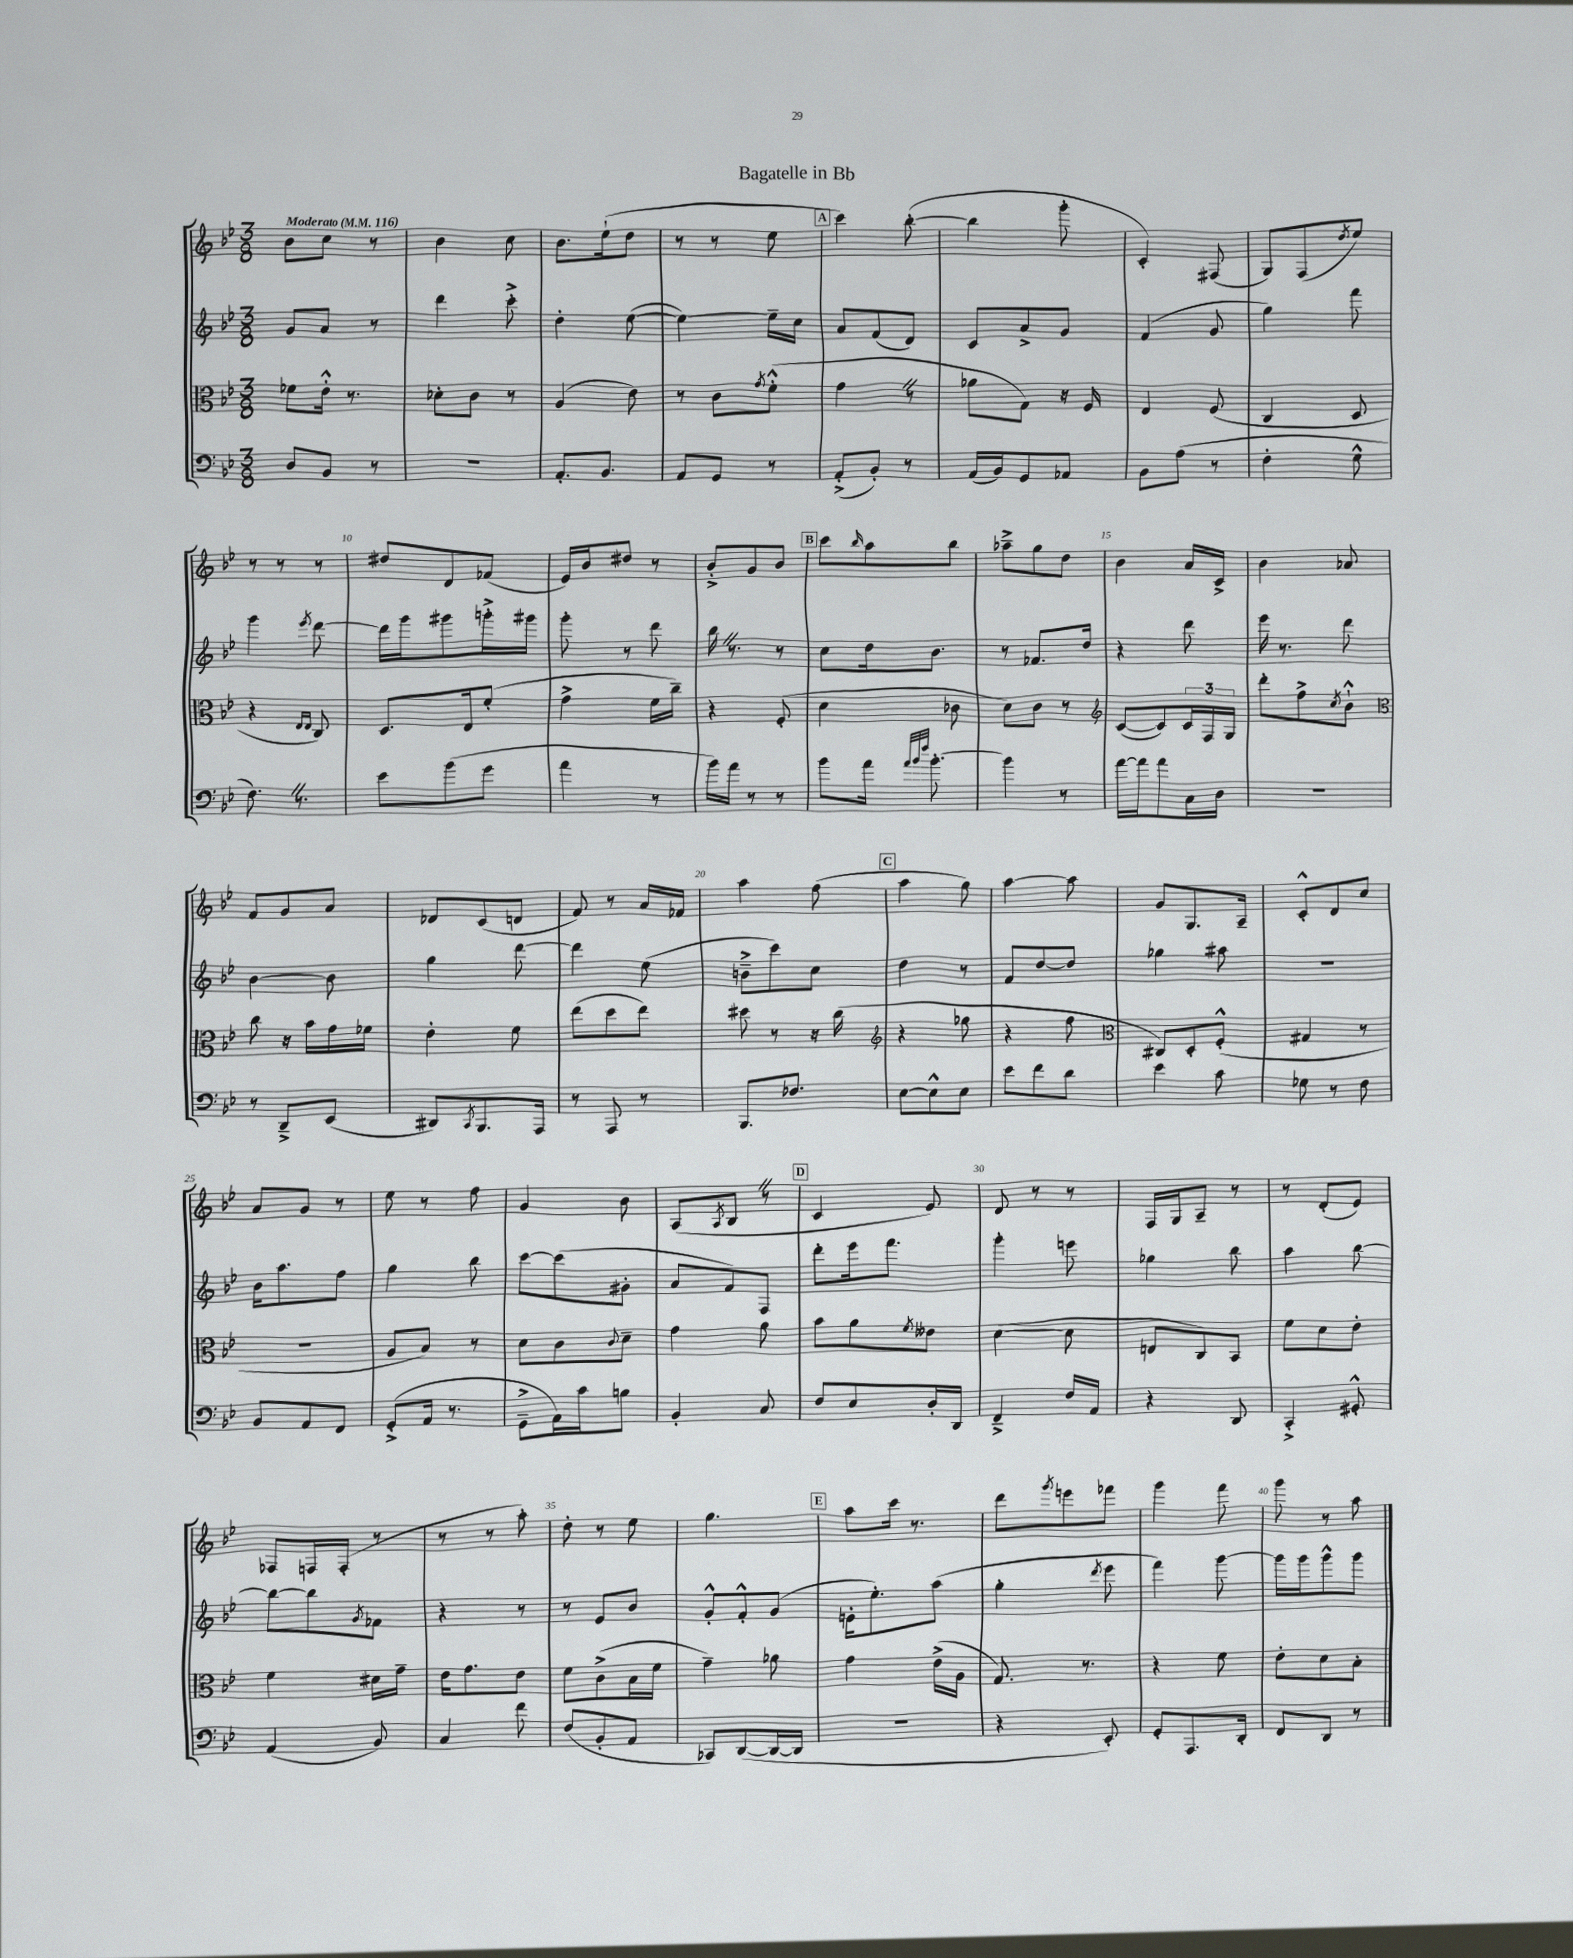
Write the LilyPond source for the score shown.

\header { title = "Bagatelle in Bb" }
<<
\new StaffGroup <<
\new Staff = "s0" {
    \clef treble \key bes \major \numericTimeSignature \time 3/8 \tempo "Moderato" 4 = 116
    bes'8 c''8 r8 |
    bes'4 c''8 |
    bes'8. ees''16-!( d''8 |
    r8 r8 ees''8 |
    \mark \markup { \box "A" } c'''4) bes''8~-.( |
    bes''4 g'''8-. |
    c'4-.) fis8( |
    g8) f8( \acciaccatura { d''8 } ees''8) |
    r8 r8 r8 |
    dis''8 d'8 fes'8( |
    ees'16) bes'16 dis''8 r8 |
    bes'8-.-> g'8 bes'8 |
    \mark \markup { \box "B" } c'''8 \grace { bes''16 } a''8 bes''8 |
    aes''8---> g''8 d''8 |
    bes'4 a'16 c'16-> |
    bes'4 aes'8 |
    f'8 g'8 a'8 |
    des'8 c'8( d'8 |
    f'8) r8 a'16 fes'16 |
    a''4 f''8( |
    \mark \markup { \box "C" } a''4 g''8) |
    a''4~ a''8 |
    g'8 g8. a16-- |
    c'8-.-^ d'8 c''8 |
    a'8 g'8 r8 |
    ees''8 r8 f''8 |
    g'4 bes'8 |
    a8( \acciaccatura { a8 } bes8 \once \override BreathingSign.text = \markup { \musicglyph "scripts.caesura.straight" } \breathe r8 |
    \mark \markup { \box "D" } c'4 ees'8) |
    d'8 r8 r8 |
    f16 g16 a8-- r8 |
    r8 d'8-.( ees'8) |
    fes8 f16 f16-.( r8 |
    r8 r8 a''8-.) |
    d''8-. r8 ees''8 |
    g''4. |
    \mark \markup { \box "E" } a''8 c'''16 r8. |
    d'''8 \acciaccatura { g'''8 } e'''8 fes'''8 |
    g'''4 f'''8 |
    g'''8 r8 a''8 \bar "|." |
}
\new Staff = "s1" {
    \clef treble \key bes \major \numericTimeSignature \time 3/8
    g'8 a'8 r8 |
    d'''4 c'''8-.-> |
    d''4-. ees''8~( |
    ees''4~) ees''16-- c''16 |
    \mark \markup { \box "A" } a'8 f'8( d'8) |
    c'8 a'8-> g'8 |
    f'4( g'8 |
    g''4) f'''8 |
    g'''4 \acciaccatura { ees'''8 } d'''8~ |
    d'''16 g'''16 gis'''8 g'''16-.-> gis'''16 |
    g'''8-. r8 d'''8 |
    bes''16 \once \override BreathingSign.text = \markup { \musicglyph "scripts.caesura.straight" } \breathe r8. r8 |
    \mark \markup { \box "B" } c''8 d''16 bes'8. |
    r8 fes'8. d''16 |
    r4 d'''8 |
    ees'''16 r8. d'''8 |
    bes'4~ bes'8 |
    g''4 d'''8~ |
    d'''4 ees''8( |
    b'8---> c'''8) c''8 |
    \mark \markup { \box "C" } d''4 r8 |
    f'8 d''8~ d''8 |
    ges''4 ais''8 |
    R4. |
    bes'16 a''8. f''8 |
    g''4 bes''8 |
    c'''8~ c'''8( gis'8-. |
    a'8 f'8) f8 |
    \mark \markup { \box "D" } d'''8-. ees'''16 f'''8. |
    g'''4-. e'''8 |
    ges''4 bes''8 |
    a''4 bes''8~ |
    bes''8~ bes''8 \acciaccatura { g'8 } fes'8 |
    r4 r8 |
    r8 ees'8 bes'8 |
    g'8-.-^ f'8-.-^ g'8( |
    \mark \markup { \box "E" } e'16-. ees''8.-.) a''8( |
    g''4-. \acciaccatura { d'''8 } ees'''8 |
    f'''4) g'''8~ |
    g'''16 g'''16 g'''8-^ g'''8 \bar "|." |
}
\new Staff = "s2" {
    \clef alto \key bes \major \numericTimeSignature \time 3/8
    fes'8 ees'16-.-^ r8. |
    des'8-. c'8 r8 |
    a4( ees'8) |
    r8 c'8 \acciaccatura { g'8 } f'8-.-^( |
    \mark \markup { \box "A" } g'4 \once \override BreathingSign.text = \markup { \musicglyph "scripts.caesura.straight" } \breathe r8 |
    aes'8 g8) r16 f16 |
    ees4 f8( |
    c4 d8 |
    r4 \grace { ees16 ees16 } c8) |
    d8. ees16 f'8-.( |
    g'4-> f'16 c''16--) |
    r4 f8-.( |
    \mark \markup { \box "B" } d'4 ces'8 |
    d'8) c'8 r8 |
    \clef treble c'8~( c'8) \tuplet 3/2 { c'16 f16 g16 } |
    d'''8-. f''8-> \acciaccatura { c''8 } bes'8-!-^ |
    \clef alto c''8 r16 bes'16 g'16 fes'16 |
    ees'4-. f'8 |
    ees''8( d''8 ees''8) |
    dis''8 r8 r16 c''16( |
    \mark \markup { \box "C" } \clef treble r4 ges''8 |
    r4 f''8 |
    \clef alto cis8) d8-. f8-.-^( |
    gis4 r8 |
    R4. |
    a8 bes8) r8 |
    d'8 c'8 \appoggiatura { c'8 } d'8-- |
    g'4 a'8 |
    \mark \markup { \box "D" } bes'8 a'8 \acciaccatura { f'8 } eeses'8 |
    d'4~( d'8 |
    e8 c8) bes,8 |
    f'8 d'8 ees'8-. |
    f'4 dis'16 g'16-- |
    ees'16 g'8. ees'8 |
    f'8 c'8->( bes16 f'16 |
    g'4--) aes'8 |
    \mark \markup { \box "E" } g'4 ees'16->( a16 |
    g8.) r8. |
    r4 f'8 |
    ees'8-. d'8 bes8-. \bar "|." |
}
\new Staff = "s3" {
    \clef bass \key bes \major \numericTimeSignature \time 3/8
    d8 bes,8 r8 |
    R4. |
    a,8.-. bes,8. |
    a,8 g,8 r8 |
    \mark \markup { \box "A" } a,8-.->( bes,8-.) r8 |
    a,16( bes,16) g,8 aes,8 |
    bes,8 a8( r8 |
    f4-. g8-^ |
    f8.) \once \override BreathingSign.text = \markup { \musicglyph "scripts.caesura.straight" } \breathe r8. |
    ees'8 bes'8( g'8 |
    a'4 r8 |
    bes'16) a'16 r8 r8 |
    \mark \markup { \box "B" } bes'8 a'16 \grace { a'32 bes'32 f''32 } bes'8.~-. |
    bes'4 r8 |
    a'16~ a'16 a'8 c16 d16 |
    R4. |
    r8 d,8---> ees,8( |
    dis,8) \acciaccatura { c,8 } bes,,8. a,,16 |
    r8 a,,8 r8 |
    bes,,8. fes8. |
    \mark \markup { \box "C" } ees8~ ees8-^ ees8 |
    ees'8 f'8 d'8 |
    ees'4 c'8 |
    ges8 r8 f8 |
    bes,8 a,8 f,8 |
    g,8-.->( a,16 r8. |
    g,8---> a,16) c'16 b8 |
    bes,4-. c8 |
    \mark \markup { \box "D" } f8 ees8 d16-. d,16 |
    f,4---> f16 a,16 |
    r4 d,8 |
    c,4-.-> gis,8-.-^ |
    a,4( bes,8) |
    c4 f'8 |
    f8( bes,8-. a,8 |
    ces,8) d,8~( d,16~ d,16 |
    \mark \markup { \box "E" } r4. |
    r4 ees,8-.) |
    g,8-. a,,8. d,16-. |
    f,8 d,8 r8 \bar "|." |
}
>>
>>
\layout { \context { \Score \override BarNumber.break-visibility = ##(#f #t #t) barNumberVisibility = #(every-nth-bar-number-visible 5) } }
